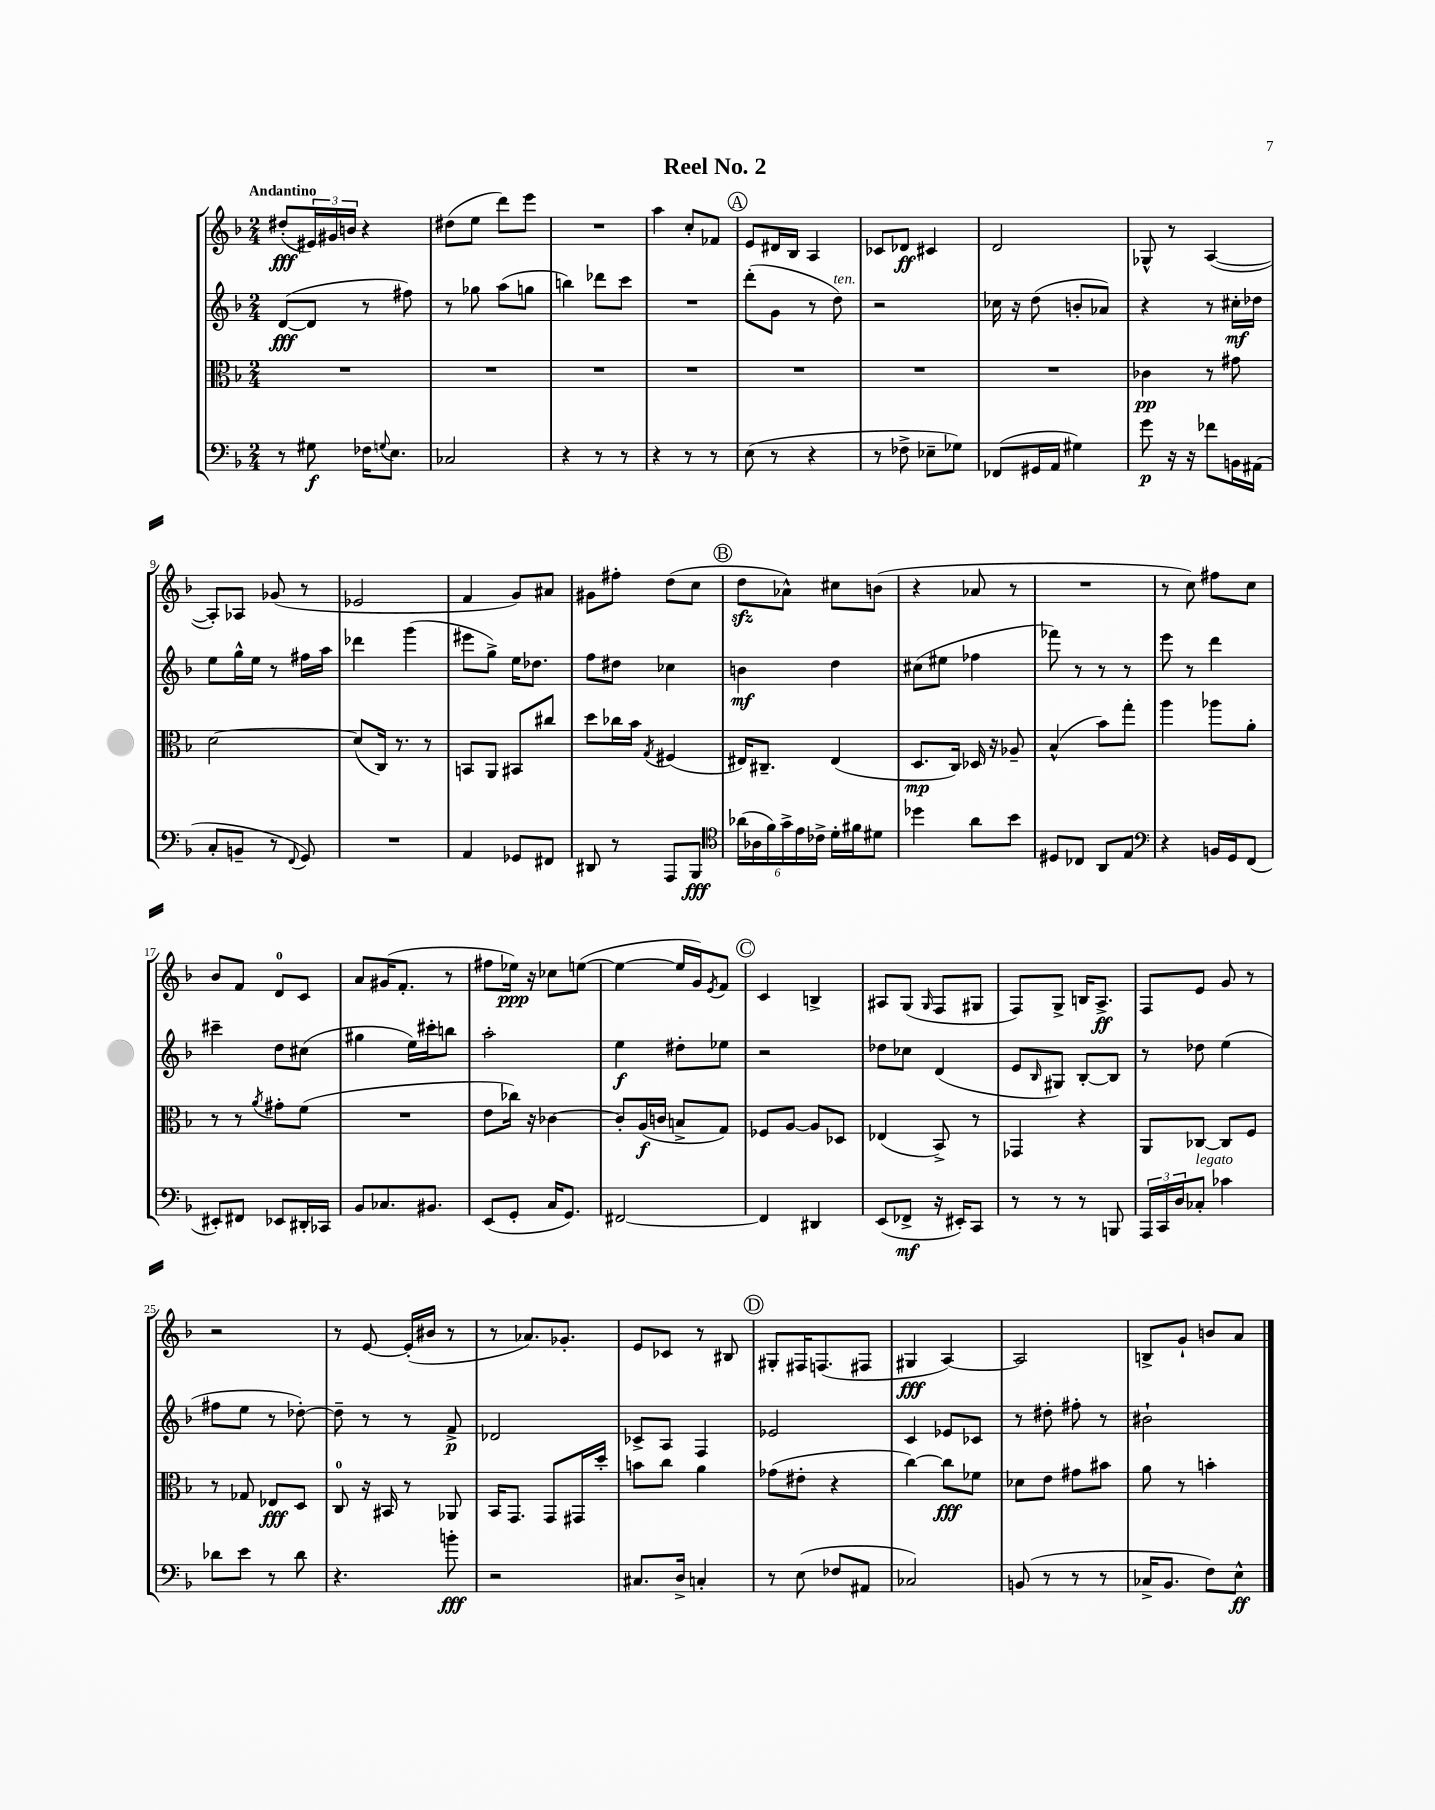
\header { title = "Reel No. 2" }
<<
\new StaffGroup <<
\new Staff = "s0" {
    \clef treble \key f \major \numericTimeSignature \time 2/4 \tempo "Andantino"
    dis''8-.\fff( \tuplet 3/2 { eis'16) gis'16 b'16 } r4 |
    dis''8( e''8 d'''8) e'''8 |
    R2 |
    a''4 c''8-. fes'8 |
    \mark \markup { \circle "A" } e'8 dis'16 bes16 a4 |
    ces'8 des'8\ff cis'4 |
    d'2 |
    ges8-^ r8 a4~( |
    a8-.) aes8 ges'8( r8 |
    ees'2 |
    f'4 g'8) ais'8 |
    gis'8 fis''8-. d''8( c''8 |
    \mark \markup { \circle "B" } d''8\sfz aes'8-^) cis''8 b'8( |
    r4 aes'8 r8 |
    R2 |
    r8 c''8) fis''8 c''8 |
    bes'8 f'8 d'8-0 c'8 |
    a'8 gis'16( f'8.-. r8 |
    fis''8 ees''16\ppp) r16 ces''8 e''8~( |
    e''4~ e''16 g'16) \acciaccatura { e'8 } f'8 |
    \mark \markup { \circle "C" } c'4 b4-> |
    ais8 g8( \grace { g16 } f8 gis8 |
    f8) g8-> b16 a8.->\ff |
    f8 e'8 g'8 r8 |
    r2 |
    r8 e'8~ e'16-.( bis'16 r8 |
    r8 aes'8.) ges'8.-. |
    e'8 ces'8 r8 bis8 |
    \mark \markup { \circle "D" } gis8-. fis16 f8.( fis8 |
    gis4\fff a4~) |
    a2 |
    b8-> g'8-! b'8 a'8 \bar "|." |
}
\new Staff = "s1" {
    \clef treble \key f \major \numericTimeSignature \time 2/4
    d'8~\fff( d'8 r8 fis''8) |
    r8 ges''8 a''8( g''8 |
    b''4) des'''8 c'''8 |
    R2 |
    \mark \markup { \circle "A" } d'''8-.( g'8 r8 d''8^\markup { \italic "ten." }) |
    r2 |
    ces''16 r16 d''8( b'8-. aes'8) |
    r4 r8 cis''16-.\mf des''16 |
    e''8 g''16-^ e''16 r8 fis''16 a''16 |
    des'''4 g'''4( |
    eis'''8 g''8->) e''16 des''8. |
    f''8 dis''8 ces''4 |
    \mark \markup { \circle "B" } b'4\mf d''4 |
    cis''8( eis''8 fes''4 |
    fes'''8) r8 r8 r8 |
    e'''8 r8 d'''4 |
    cis'''4-- d''8 cis''8( |
    gis''4 e''16) cis'''16-. b''8 |
    a''2-. |
    e''4\f dis''8-. ees''8 |
    \mark \markup { \circle "C" } r2 |
    des''8 ces''8 d'4( |
    e'8 \grace { bes16 } gis8) bes8~-. bes8 |
    r8 des''8 e''4( |
    fis''8 e''8 r8 des''8~-.) |
    des''8-- r8 r8 f'8->\p |
    des'2 |
    ces'8-> a8 f4 |
    \mark \markup { \circle "D" } ees'2 |
    c'4 ees'8 ces'8 |
    r8 dis''8-. fis''8-. r8 |
    bis'2-! \bar "|." |
}
\new Staff = "s2" {
    \clef alto \key f \major \numericTimeSignature \time 2/4
    R2 |
    R2 |
    R2 |
    R2 |
    \mark \markup { \circle "A" } R2 |
    R2 |
    R2 |
    ces'4\pp r8 gis'8 |
    d'2~ |
    d'8( c16) r8. r8 |
    b,8 a,8 bis,8 cis''8 |
    d''8 ces''16 bes'16 \acciaccatura { g8 } fis4( |
    \mark \markup { \circle "B" } eis16) cis8.-- eis4( |
    d8.\mp c16) des16 r16 aes8-- |
    bes4-^( bes'8) g''8-. |
    a''4 aes''8 a'8-. |
    r8 r8 \acciaccatura { a'8 } gis'8-. f'8( |
    R2 |
    e'8 ces''16) r16 ces'4~ |
    ces'8-. a16\f( c'16 b8-> g8) |
    \mark \markup { \circle "C" } fes8 a8~ a8 des8 |
    ees4( bes,8->) r8 |
    ges,4 r4 |
    a,8 ces8~ ces8 f8 |
    r8 ges8 ees8\fff d8 |
    c8-0 r16 bis,16 r8 aes,8 |
    bes,16 g,8. g,8 gis,16 d''16-. |
    b'8 c''8 a'4 |
    \mark \markup { \circle "D" } ges'8( eis'8-. r4 |
    c''4~) c''8\fff fes'8 |
    des'8 e'8 gis'8 bis'8 |
    a'8 r8 b'4-. \bar "|." |
}
\new Staff = "s3" {
    \clef bass \key f \major \numericTimeSignature \time 2/4
    r8 gis8\f fes16 \appoggiatura { g8 } e8. |
    ces2 |
    r4 r8 r8 |
    r4 r8 r8 |
    \mark \markup { \circle "A" } e8( r8 r4 |
    r8 fes8-> ees8-- ges8) |
    fes,8( gis,16 a,16 gis4) |
    g'8\p r16 r16 fes'8 b,16 ais,16( |
    c8-. b,8-- r8 \appoggiatura { f,8 } g,8) |
    R2 |
    a,4 ges,8 fis,8 |
    dis,8 r8 a,,8 bes,,8\fff |
    \mark \markup { \circle "B" } \clef tenor \tuplet 6/4 { aes'16( aes16 f'16) g'16-> e'16 ces'16-> } d'16-. fis'16 dis'8 |
    des''4 a'8 bes'8 |
    dis8 ces8 a,8 e8 |
    \clef bass r4 b,16 g,16 f,8( |
    eis,8-.) fis,8 ees,8 dis,16-. ces,16 |
    bes,8 ces8. bis,8. |
    e,8( g,8-. c16 g,8.) |
    fis,2~ |
    \mark \markup { \circle "C" } fis,4 dis,4 |
    e,8( fes,8->\mf r16 eis,16-.) c,8 |
    r8 r8 r8 b,,8 |
    \tuplet 3/2 { a,,16 c,16 d16 } ces8-.^\markup { \italic "legato" } ces'4 |
    des'8 e'8 r8 des'8 |
    r4. b'8-.\fff |
    r2 |
    cis8. d16-> c4-. |
    \mark \markup { \circle "D" } r8 e8( fes8 ais,8 |
    ces2) |
    b,8( r8 r8 r8 |
    ces16-> bes,8. f8) e8-^\ff \bar "|." |
}
>>
>>
